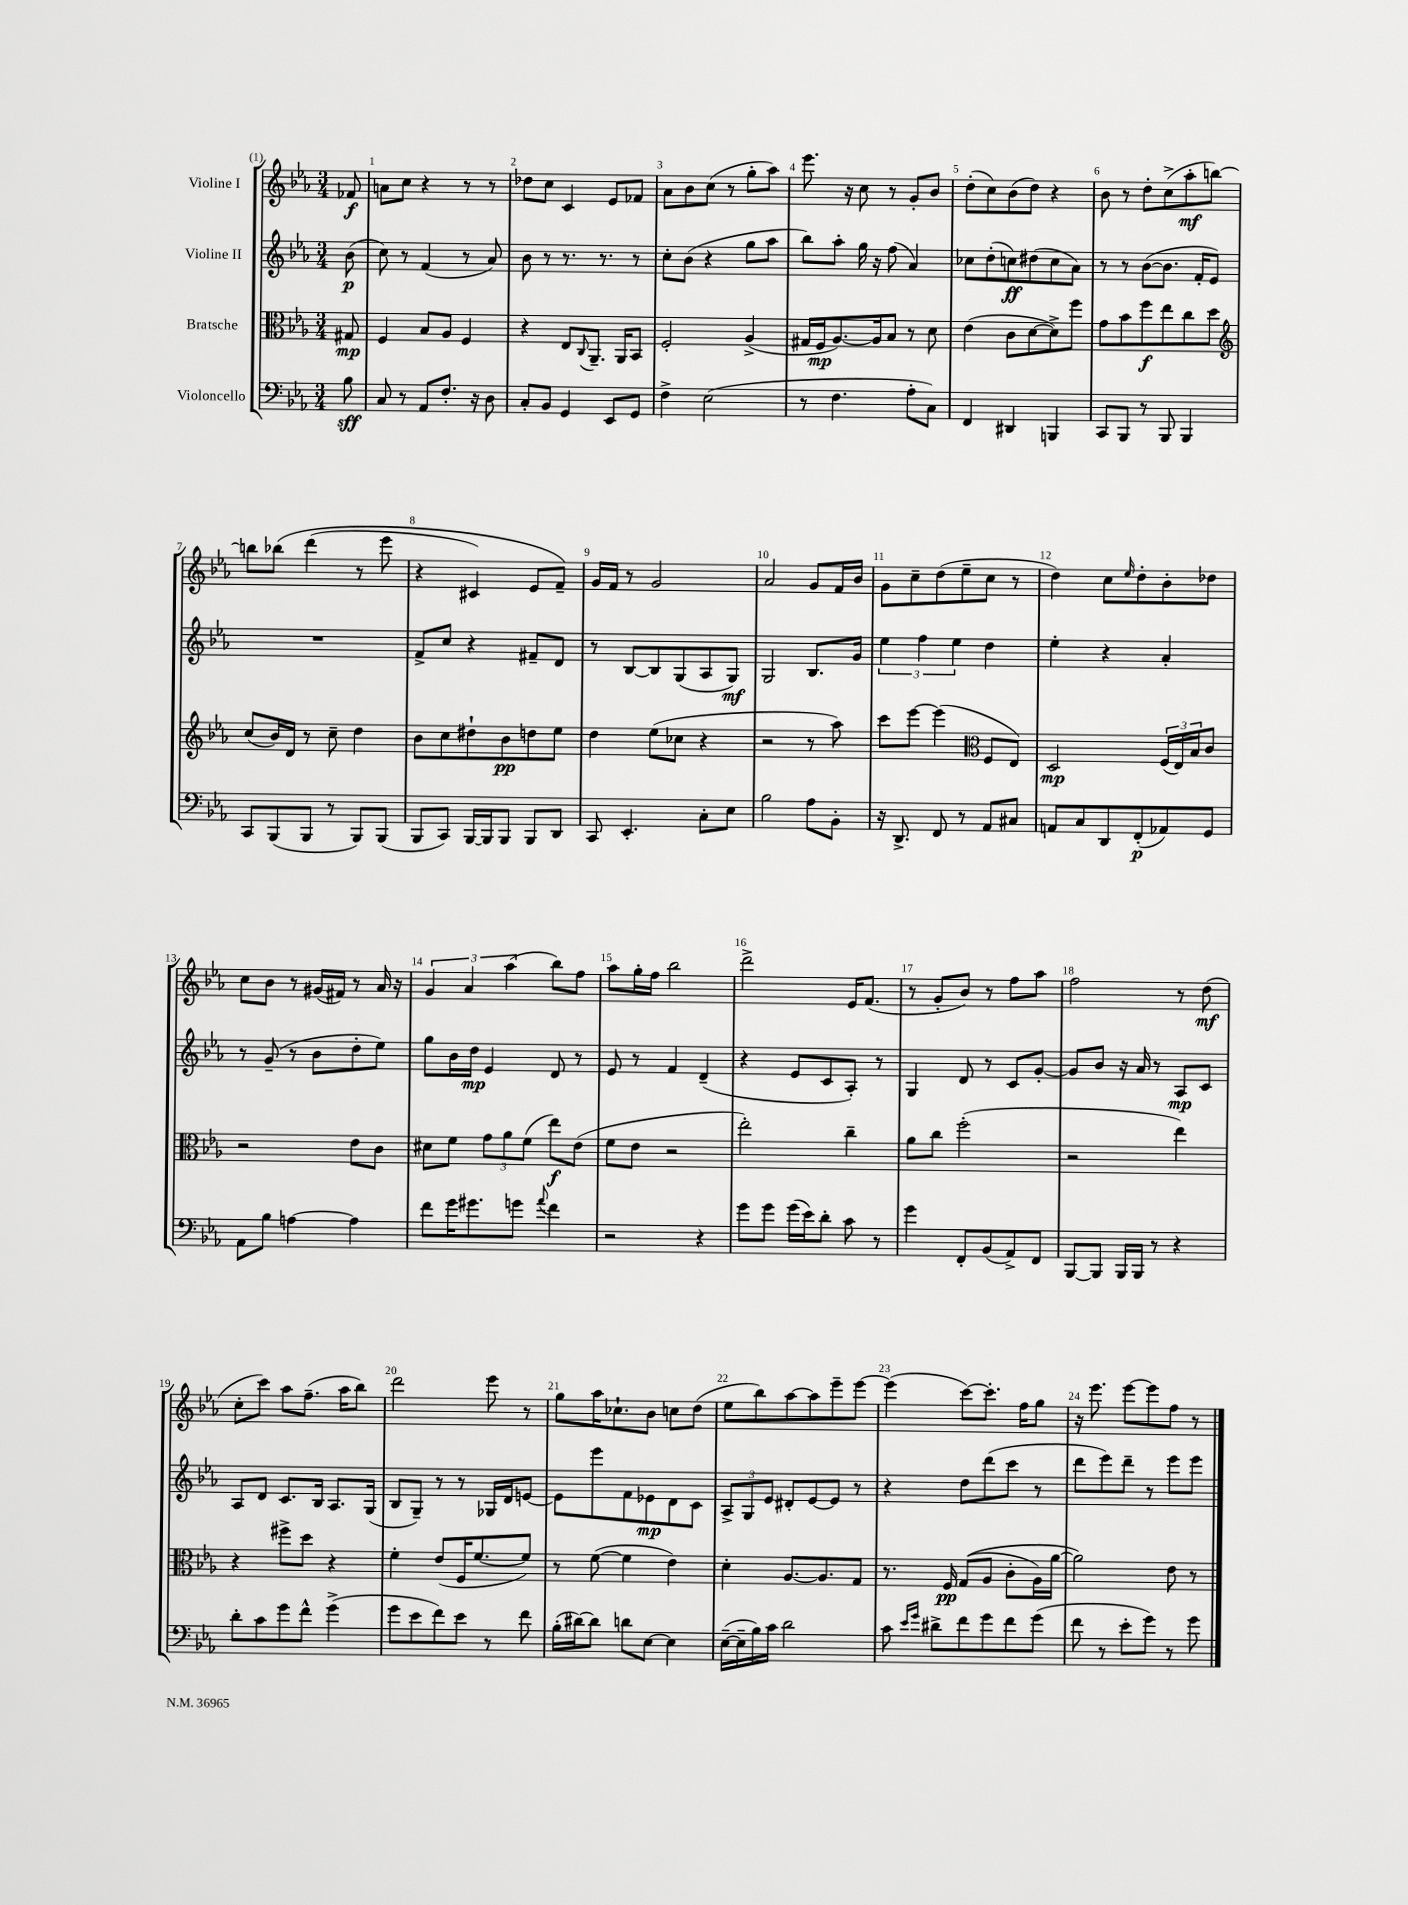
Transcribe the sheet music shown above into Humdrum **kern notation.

**kern	**kern	**kern	**kern
*staff4	*staff3	*staff2	*staff1
*clefF4	*clefC3	*clefG2	*clefG2
*k[b-e-a-]	*k[b-e-a-]	*k[b-e-a-]	*k[b-e-a-]
*M3/4	*M3/4	*M3/4	*M3/4
8B-	8G#	(8b-	8f-
=	=	=	=
8C	4F	8cc)	8a
8r	.	8r	8cc
8AA-	8B-	(4f	4r
8.F'	8A-	.	.
.	4F	8r	8r
16r	.	.	.
8D	.	8a-)	8r
=	=	=	=
8C'	4r	8b-	8dd-
8BB-	.	8r	8cc
4GG	8E-	8.r	4c
.	8qqC	.	.
.	8.AA-~	.	.
.	.	8.r	.
8EE-	.	.	8e-
.	16AA-	.	.
8GG	8BB-	8r	8f-
=	=	=	=
4F^	2F'	8cc'	8a-
.	.	(8b-	8b-
(2E-	.	4r	(8cc
.	.	.	8r
.	(4A-^	8gg	8gg'
.	.	8aa-	8aa-)
=	=	=	=
8r	16G#	8bb-)	8.eee-
.	16F	.	.
4.F	[8.A-)	8aa-'	.
.	.	.	16r
.	.	16gg	8cc
.	16A-]	16r	.
.	8B-	(8ff	8r
8A-'	8r	4a-)	8g'
8C)	8d	.	8b-
=	=	=	=
4FF	(4e-	8cc-	(8dd'
.	.	(8dd'	8cc)
4DD#	8c	8cc)	(8b-
.	[8d	(8dd#	8dd)
4BBB	8d^])	8cc	4r
.	8ff	8a-)	.
=	=	=	=
8CC	8g	8r	8b-
8BBB-	8b-	8r	8r
8r	8ff	([8b-	8dd'
8BBB-	8ee-	8.b-]	(8cc^
4BBB-	8cc	.	8aa-'
.	.	16f'	.
.	8dd	8e-)	[8bb)
=	=	=	=
*	*clefG2	*	*
8CC	(8cc	2.r	8bb]
(8BBB-	16b-)	.	&(8bb-
.	16d	.	.
8BBB-	8r	.	(4ddd
8r	8cc~	.	.
8BBB-)	4dd	.	8r
(8BBB-	.	.	8eee-
=	=	=	=
8BBB-	8b-	8f^	4r
8CC)	8cc	8cc	.
[16BBB-	8dd#`	4r	4c#)
16BBB-]	.	.	.
8BBB-	8b-	.	.
8BBB-	8dd	8f#~	8e-
8DD	8ee-	8d	8f~&)
=	=	=	=
8CC	4dd	8r	16g
.	.	.	16f
4.EE-'	.	[8B-	8r
.	(8ee-	8B-]	2g
.	8cc-	(8G	.
8C'	4r	8A-	.
8E-	.	8G)	.
=	=	=	=
2B-	2r	2G	2a-
8A-	8r	8.B-	8g
8BB-'	8aa-)	.	16f
.	.	16g	16b-
=	=	=	=
16r	8ccc	6ee-	8g
8.DD^	.	.	.
.	[8eee-	.	8cc~
.	.	6ff	.
8FF	(4eee-]	.	(8dd
.	.	6ee-	.
8r	.	.	8ee-~
*	*clefC3	*	*
8AA-	8F	4dd	8cc
8C#	8E-)	.	8r
=	=	=	=
8AA	2D	4ee-'	4dd)
8C	.	.	.
8DD	.	4r	8cc
.	.	.	16qqee-
(8FF'	.	.	8dd'
8AA-)	(24F	4a-'	8b-'
.	24E-)	.	.
.	24B-	.	.
8GG	8c	.	8dd-
=	=	=	=
8AA-	2r	8r	8cc
8B-	.	(8g~	8b-
[4A	.	8r	8r
.	.	8b-	(16g#
.	.	.	16f#)
4A]	8e-	8dd'	8r
.	8c	8ee-)	16a-
.	.	.	16r
=	=	=	=
8f	8d#	8gg	6g
16g	8f	16b-	.
.	.	.	6a-
8.g#	.	16dd	.
.	12g	4e-	.
.	12a-	.	(6aa-
8g	.	.	.
.	(12f	.	.
8qqa-	.	.	.
4f	8ee-)	8d	8bb-)
.	(8e-	8r	8ff
=	=	=	=
2r	8f	8e-	8aa-
.	8e-	8r	16gg'
.	.	.	16ff
.	2r	4f	2bb-
4r	.	(4d~	.
=	=	=	=
8g	2ee-')	4r	2ddd^
8g	.	.	.
(16g	.	8e-	.
16e-)	.	.	.
8d'	.	8c	.
8c	4cc~	8A-')	16e-
.	.	.	(8.f
8r	.	8r	.
=	=	=	=
4g	8a-	4G	8r
.	8cc	.	8g'
8FF'	(2ff'	8d	8b-)
(8BB-	.	8r	8r
8AA-^)	.	8c	8ff
8FF	.	[8g'	8aa-
=	=	=	=
[8BBB-	2r	8g]	2ff
8BBB-]	.	8b-	.
16BBB-	.	16r	.
16BBB-	.	16a-	.
8r	.	8r	.
4r	4ee-)	8A-	8r
.	.	8c	(8dd
=	=	=	=
8d'	4r	8A-	8cc'
8c	.	8d	8ccc)
8g	8ff#^	8.c	8aa-
8f^^	8dd	.	(8.ff~
.	.	16B-	.
(4g^	4r	8.A-	.
.	.	.	16aa-
.	.	.	8bb-)
.	.	(16G	.
=	=	=	=
8g	4f'	8B-	2ddd
8e-	.	8G~)	.
8f)	(8e-	8r	.
8e-	16F	8r	.
.	[8.f	.	.
8r	.	16G-	8eee-
.	.	16d	.
8f	8f])	[8e	8r
=	=	=	=
(16B-'	8r	8e]	8gg
[16d#)	.	.	.
8d#]	([8f	8eee-	16aa-
.	.	.	8.cc-`
8d	4f]	8f	.
[8E-	.	8e-	8b-
4E-]	4e-)	8d	8cc
.	.	8c	(8dd
=	=	=	=
([16E-~	4d'	12A-^	8ee-
16E-~]	.	.	.
.	.	12G	.
16B-)	.	.	8bb-)
.	.	12e-	.
16c	.	.	.
2d	[8.A-	8d#'	[8aa-
.	.	[8e-	8aa-]
.	8.A-]	.	.
.	.	8e-]	8eee-~
.	8G	8r	[8eee-
=	=	=	=
8c	8.r	4r	(4eee-]
16qqe-	.	.	.
16qqg	.	.	.
8d#^	.	.	.
.	16F	.	.
8f	&((8G	8dd	[8ccc)
8g	8A-	(8ddd	8.ccc']
8f	8c'	8ccc	.
.	.	.	16ff
(8g	16A-)	8r	8gg
.	[16a-	.	.
=	=	=	=
8f	2a-]&)	8ddd	16r
.	.	.	8.eee-
8r	.	8eee-)	.
8e-'	.	8ddd~	[8eee-
8g)	.	8r	8eee-]
8r	8e-	8eee-	8ff
8g	8r	8eee-	8r
==	==	==	==
*-	*-	*-	*-
